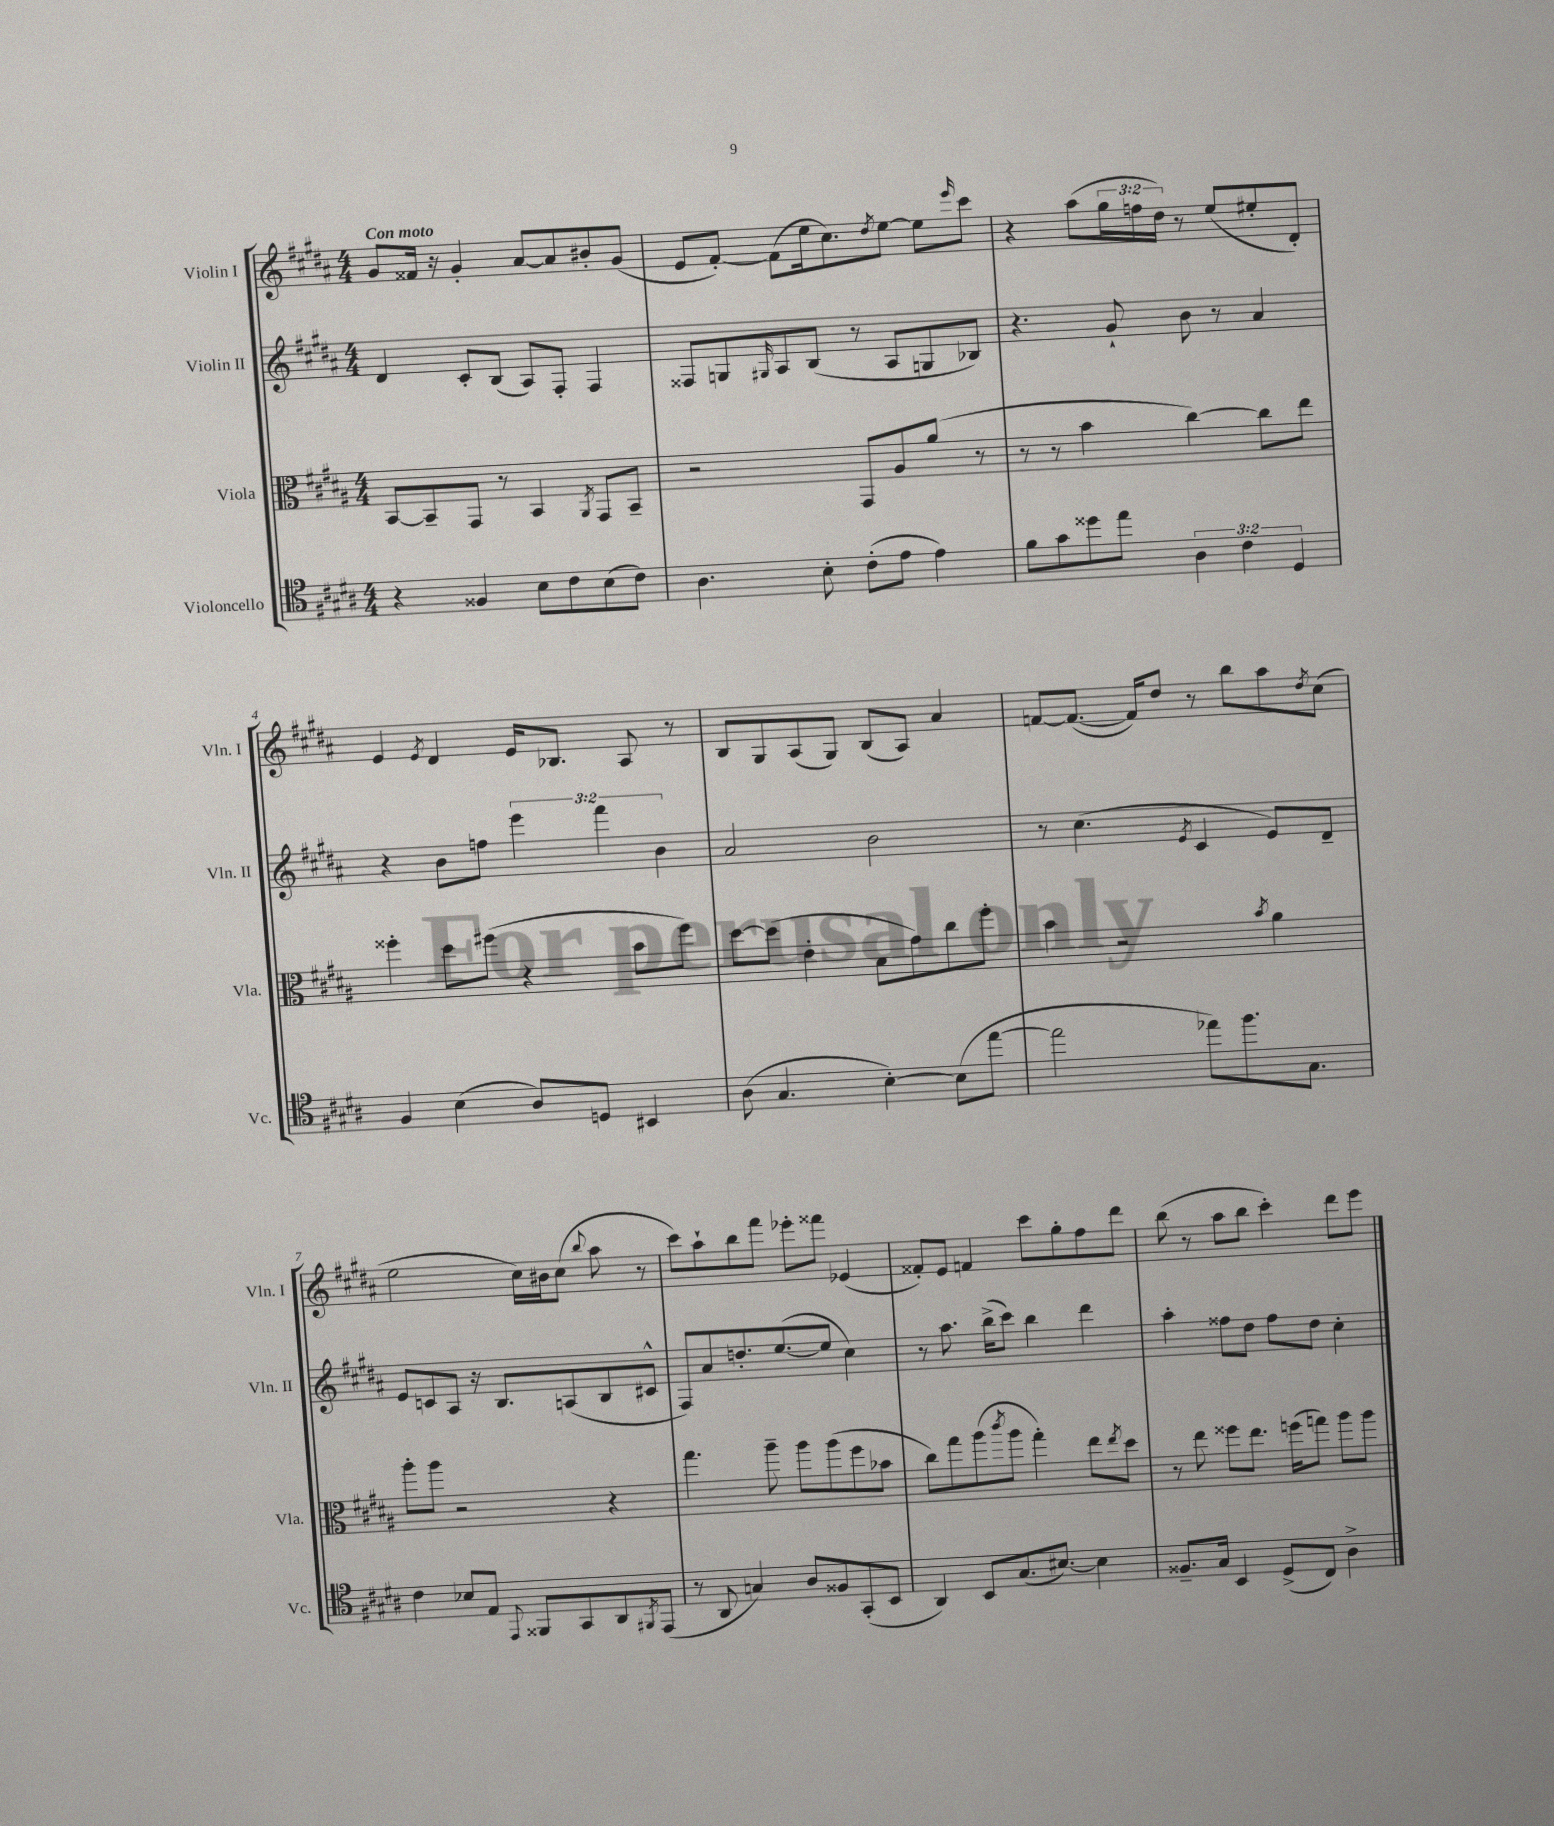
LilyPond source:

<<
\new StaffGroup <<
\new Staff = "s0" \with { instrumentName = "Violin I" shortInstrumentName = "Vln. I" } {
    \clef treble \key b \major \numericTimeSignature \time 4/4 \override Staff.TupletNumber.text = #tuplet-number::calc-fraction-text \tempo "Con moto"
    gis'8 fisis'16 r16 gis'4-. ais'8~ ais'8 bis'8-. gis'8( |
    e'8 fis'8~-.) fis'8( e''16 cis''8.) \acciaccatura { dis''8 } e''8~ e''8 \grace { e'''16 } cis'''8 |
    r4 ais''8( \tuplet 3/2 { gis''16 f''16 dis''16) } r8 e''8( eis''8-. dis'8-.) |
    e'4 \acciaccatura { e'8 } dis'4 e'16 bes8. ais8 r8 |
    b8 gis8 ais8( gis8) b8( ais8) ais'4 |
    f'8~ f'8.~( f'16) dis''8 r8 b''8 ais''8 \acciaccatura { dis''8 } cis''8( |
    e''2 cis''16) bis'16 cis''8( \appoggiatura { b''8 } ais''8 r8 |
    cis'''8) ais''8-! b''8 fis'''8 ees'''8-. fisis'''8 ees'4( |
    fisis'8-.) e'8 f'4 cis'''8 gis''8-. fis''8 dis'''8 |
    b''8( r8 ais''8 b''8 cis'''4-.) dis'''8 e'''8 \bar "|." |
}
\new Staff = "s1" \with { instrumentName = "Violin II" shortInstrumentName = "Vln. II" } {
    \clef treble \key b \major \numericTimeSignature \time 4/4 \override Staff.TupletNumber.text = #tuplet-number::calc-fraction-text
    dis'4 cis'8-. b8( ais8) fis8-. fis4 |
    fisis8 g8 \grace { gis16 } ais8 b8( r8 ais8 g8 bes8) |
    r4. gis'8-! b'8 r8 ais'4 |
    r4 b'8 f''8 \tuplet 3/2 { e'''4 fis'''4 b'4 } |
    ais'2 b'2 |
    r8 cis''4.( \acciaccatura { e'8 } cis'4 e'8) dis'8-- |
    e'8 c'8 ais8 r16 b8. a8( b8 cis'8-^ |
    fis8) ais'8 d''8.-. e''8.~( e''8 cis''4) |
    r8 ais''8. b''16->( cis'''8) b''4 dis'''4 |
    ais''4-. fisis''8 dis''8 fisis''8 dis''8 cis''4-. \bar "|." |
}
\new Staff = "s2" \with { instrumentName = "Viola" shortInstrumentName = "Vla." } {
    \clef alto \key b \major \numericTimeSignature \time 4/4
    b,8~ b,8-- gis,8 r8 b,4 \acciaccatura { ais,8 } gis,8 b,8-- |
    r2 gis,8 ais8 ais'8( r8 |
    r8 r8 b'4 cis''4~) cis''8 e''8 |
    fisis''4-. dis''8 fis''8( r4 b'8 fis''8) |
    dis''8~ dis''8( e'4-. b8 gis'8) cis''8 fis''8-. |
    b'4 r2 \acciaccatura { b'8 } ais'4 |
    ais''8-. ais''8 r2 r4 |
    gis''4. ais''8-- ais''8 ais''8( fis''8 bes'8 |
    cis''8) gis''8 ais''8( \acciaccatura { cis'''8 } ais''8 gis''4-.) e''8 \acciaccatura { e''8 } dis''8 |
    r8 e''8 fisis''8 e''8. f''16( g''8) ais''8 ais''8 \bar "|." |
}
\new Staff = "s3" \with { instrumentName = "Violoncello" shortInstrumentName = "Vc." } {
    \clef tenor \key b \major \numericTimeSignature \time 4/4 \override Staff.TupletNumber.text = #tuplet-number::calc-fraction-text
    r4 fisis4 b8 cis'8 b8( cis'8) |
    ais4. b8-. cis'8-.( e'8 e'4) |
    fis'8 gis'8 disis''8 e''8 \tuplet 3/2 { ais4 cis'4 dis4 } |
    fis4 b4( ais8) d8 bis,4 |
    ais8( gis4. b4~-.) b8( e''8~ |
    e''2 ees''8) fis''8. gis8. |
    cis'4 bes8 e8 \appoggiatura { e,8 } fisis,8 gis,8 ais,8 \acciaccatura { fis,8 } e,8( |
    r8 ais,8 g4) ais8 fisis8 gis,8-.( b,8 |
    ais,4) b,8 gis8.( bis8.~) bis4 |
    fisis8.-- gis16 b,4 dis8->( cis8) ais4-> \bar "|." |
}
>>
>>
